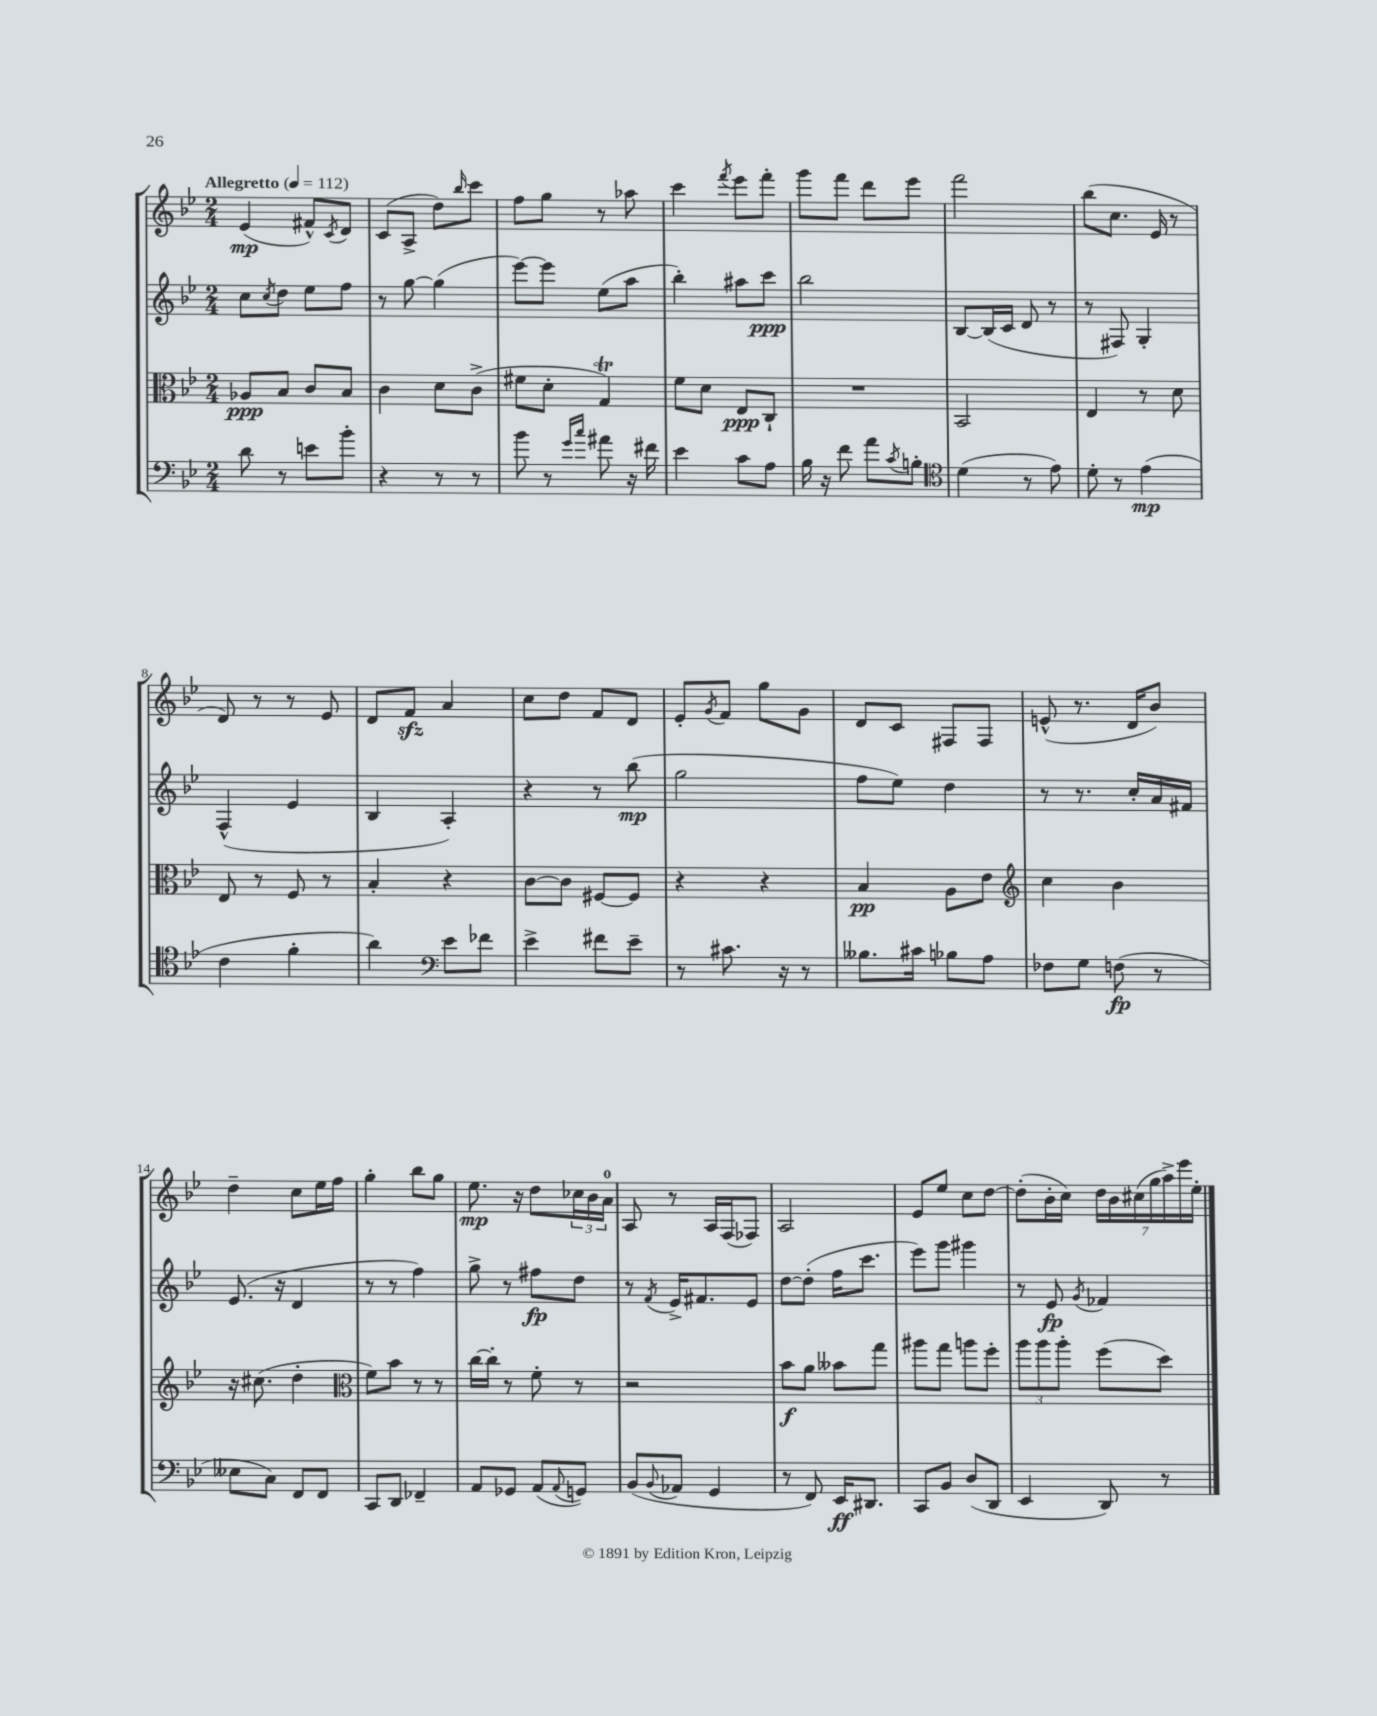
<<
\new StaffGroup <<
\new Staff = "s0" {
    \clef treble \key bes \major \numericTimeSignature \time 2/4 \tempo "Allegretto" 4 = 112
    ees'4\mp( fis'8-^) \acciaccatura { c'8 } d'8 |
    c'8( a8-> d''8) \grace { bes''16 } c'''8 |
    f''8 g''8 r8 aes''8 |
    c'''4 \acciaccatura { f'''8 } ees'''8 f'''8-. |
    g'''8 f'''8 d'''8 ees'''8 |
    f'''2 |
    bes''8( c''8. ees'16 r8 |
    d'8) r8 r8 ees'8 |
    d'8 f'8\sfz a'4 |
    c''8 d''8 f'8 d'8 |
    ees'8-. \acciaccatura { g'8 } f'8 g''8 g'8 |
    d'8 c'8 fis8 fis8 |
    e'8-^( r8. d'16 bes'8) |
    d''4-- c''8 ees''16 f''16 |
    g''4-. bes''8 g''8 |
    ees''8.\mp r16 d''8 \tuplet 3/2 { ces''16 bes'16 a'16-0 } |
    a8 r8 a16 f16( fes8) |
    a2 |
    ees'8 ees''8 c''8 d''8~ |
    d''8-.( bes'16-. c''16) \tuplet 7/4 { d''16 bes'16 cis''16( g''16 a''16->) ees'''16 ees''16-. } \bar "|." |
}
\new Staff = "s1" {
    \clef treble \key bes \major \numericTimeSignature \time 2/4
    c''8 \acciaccatura { c''8 } d''8 ees''8 f''8 |
    r8 g''8~ g''4( |
    ees'''8~) ees'''8 ees''8( a''8 |
    bes''4-.) ais''8 c'''8\ppp |
    bes''2 |
    bes8~ bes16( c'16 d'8 r8 |
    r8 fis8) g4-. |
    f4-^( ees'4 |
    bes4 a4-.) |
    r4 r8 bes''8\mp( |
    g''2 |
    f''8 ees''8) d''4 |
    r8 r8. c''16-. a'16 fis'16 |
    ees'8.( r16 d'4 |
    r8 r8 f''4) |
    g''8-> r8 fis''8\fp d''8 |
    r8 \acciaccatura { f'8 } ees'16-> fis'8. ees'8 |
    d''8~ d''8-.( f''16 c'''8. |
    ees'''8) g'''8 gis'''4 |
    r8 ees'8\fp \acciaccatura { g'8 } fes'4 \bar "|." |
}
\new Staff = "s2" {
    \clef alto \key bes \major \numericTimeSignature \time 2/4
    aes8\ppp bes8 c'8 bes8 |
    c'4 d'8 c'8->( |
    fis'8 d'8-. g4\trill) |
    f'8 d'8 ees8\ppp c8-! |
    R2 |
    bes,2 |
    ees4 r8 d'8 |
    ees8 r8 f8 r8 |
    bes4-. r4 |
    c'8~ c'8 fis8~ fis8 |
    r4 r4 |
    bes4\pp a8 ees'8 |
    \clef treble c''4 bes'4 |
    r16 cis''8.( d''4-. |
    \clef alto f'8) bes'8 r8 r8 |
    c''16~ c''16-. r8 f'8-. r8 |
    r2 |
    bes'8\f a'8 beses'8 g''8 |
    ais''8 g''8 a''8 f''8-. |
    \tuplet 3/2 { a''8 a''8 a''8-. } f''8( d''8) \bar "|." |
}
\new Staff = "s3" {
    \clef bass \key bes \major \numericTimeSignature \time 2/4
    d'8 r8 e'8 bes'8-. |
    r4 r8 r8 |
    bes'8 r8 \grace { g'16 c''16 } ais'8 r16 fis'16 |
    ees'4 c'8 a8 |
    bes16 r16 f'8 a'8 \acciaccatura { c'8 } b8-. |
    \clef tenor d'4( r8 ees'8) |
    d'8-. r8 ees'4\mp( |
    c'4 f'4-. |
    a'4) \clef bass ees'8 fes'8 |
    ees'4-> fis'8 ees'8-- |
    r8 cis'8. r16 r8 |
    beses8. cis'16 bes8 a8 |
    fes8 g8 f8\fp( r8 |
    eeses8 c8) f,8 f,8 |
    c,8 d,8 fes,4-- |
    a,8 ges,8 a,8( \appoggiatura { a,8 } g,8) |
    bes,8( \appoggiatura { bes,8 } aes,8 g,4 |
    r8 f,8) ees,16\ff dis,8. |
    c,8 bes,8 d8( d,8 |
    ees,4 d,8) r8 \bar "|." |
}
>>
>>
